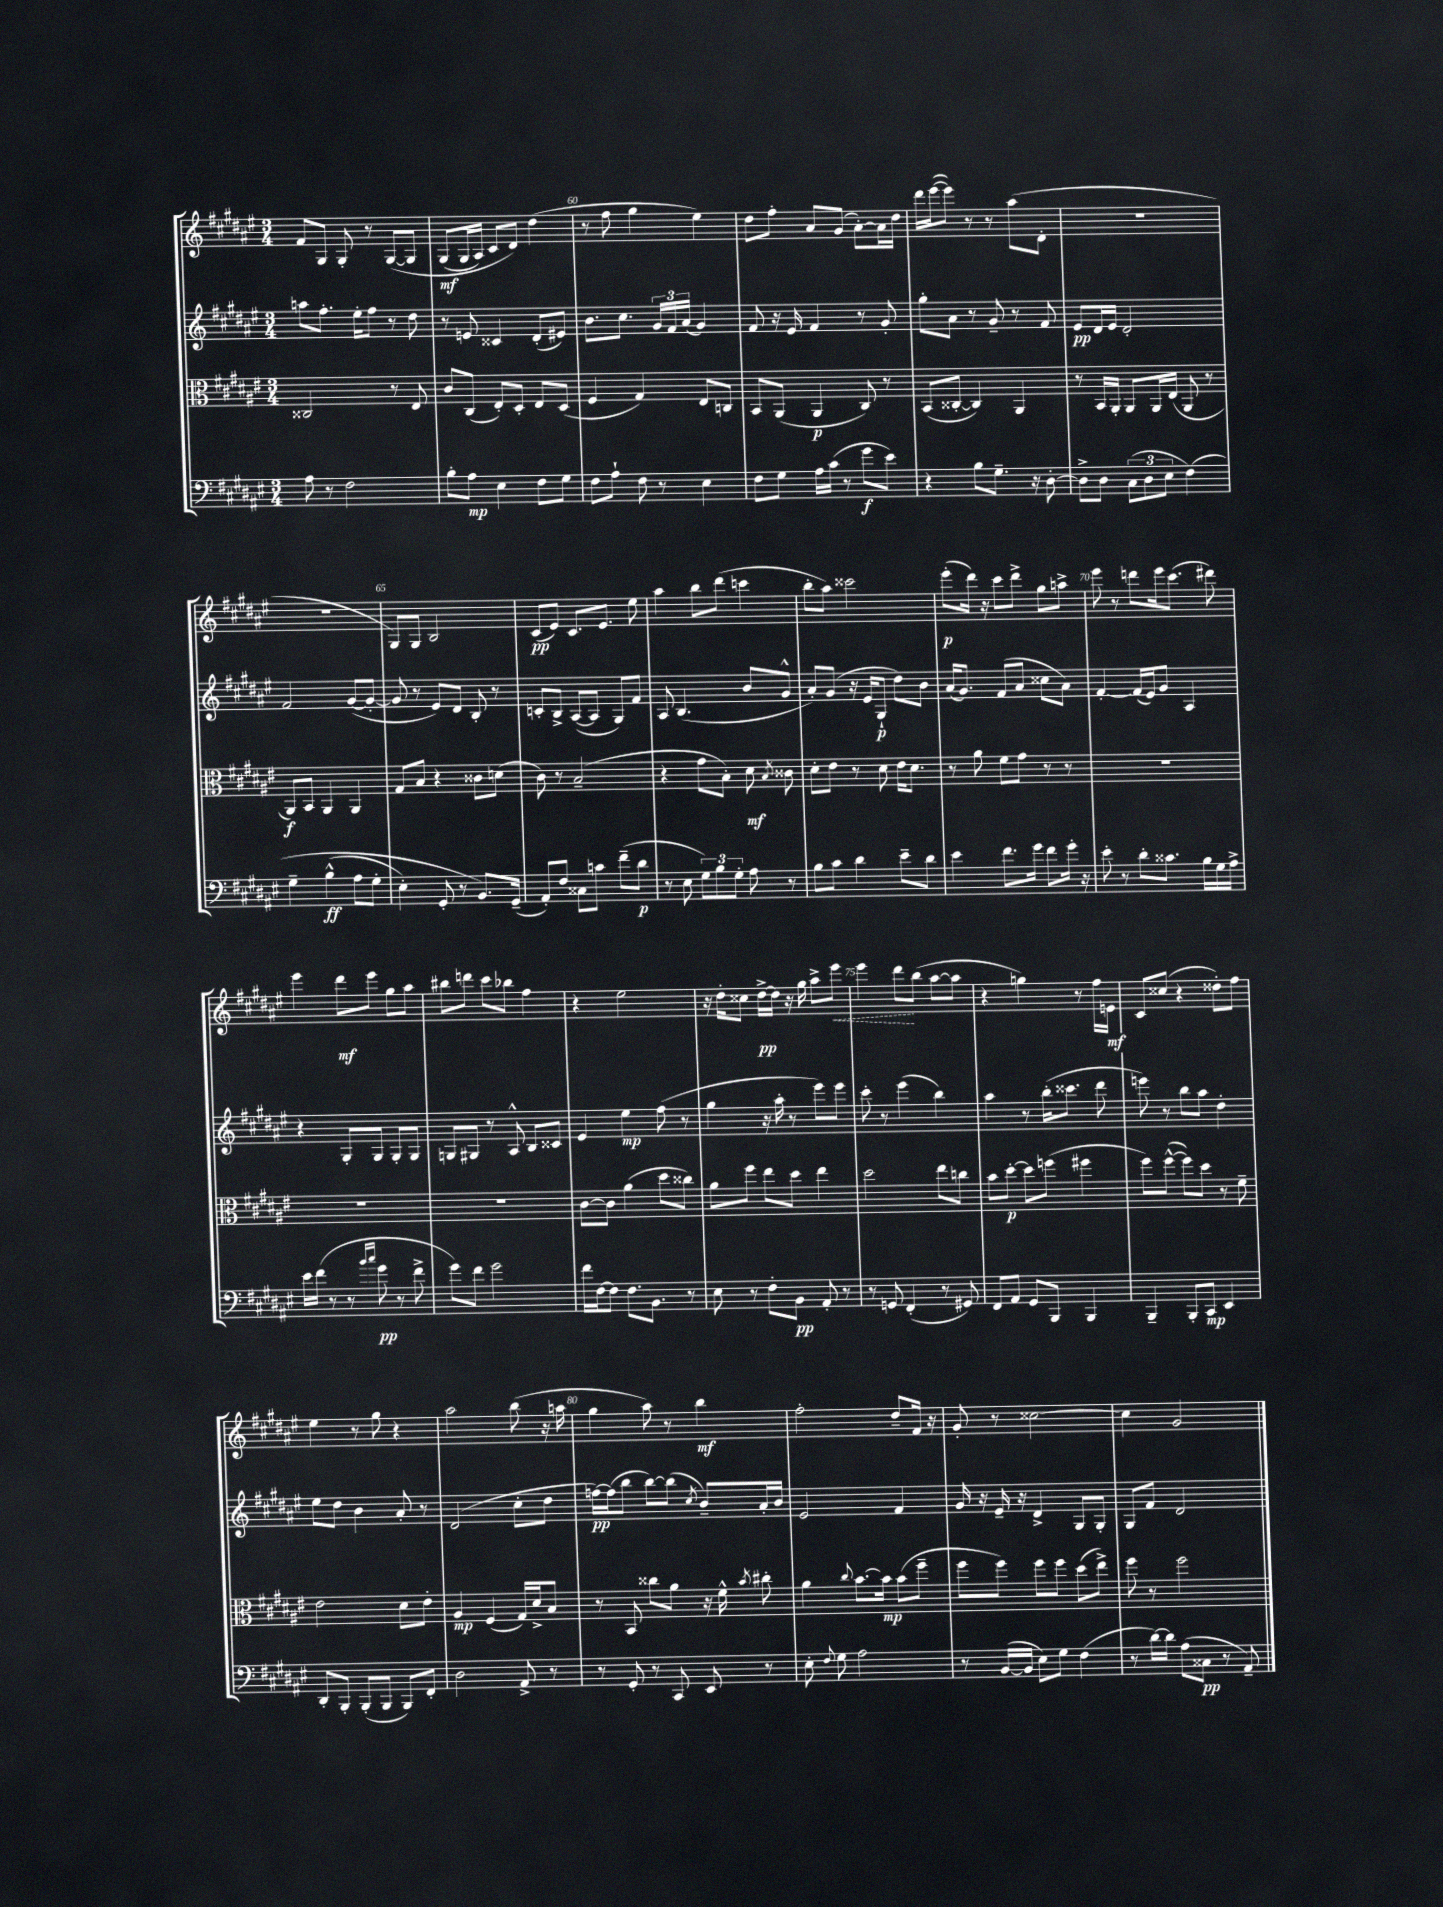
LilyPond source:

<<
\new StaffGroup <<
\new Staff = "s0" {
    \clef treble \key fis \major \numericTimeSignature \time 3/4
    \autoBeamOff fis'8[ gis8] gis8-. r8 gis8[~\( gis8] |
    gis8[\mf( gis16 ais16]) cis'8[ dis'8]\) dis''4( |
    r8 fis''8 gis''4 eis''4) |
    dis''8[ fis''8]-. ais'8[ gis'8]( ais'8[~-.) ais'16 dis''16] |
    dis'''16[ eis'''16~( eis'''8]) r8 r8 ais''8[( dis'8]-. |
    R2. |
    R2. |
    gis8[) gis8] b2 |
    cis'8[\pp( eis'8]) cis'8.[ eis'8.] eis''8 |
    ais''4 b''8[ dis'''8]( c'''4 |
    b''8[-. ais''8]) cisis'''2 |
    eis'''8[-.\p( dis'''16]) r16 cis'''8[ dis'''8]-> gis''8[ a''8]-> |
    eis'''8 r8 d'''8[ eis'''16 cis'''8.]( dis'''8) |
    eis'''4 dis'''8[\mf eis'''8] gis''8[ ais''8] |
    bis''8[ d'''8] cis'''8[ bes''8] fis''4 |
    r4 eis''2 |
    r16 dis''16[-. cisis''8] dis''16[~->\pp dis''16] r16 gis''16 ais''8[-> \once \override Hairpin.style = #'dashed-line eis'''8]\< |
    eis'''4 dis'''8[\! b''8]( ais''8[~ ais''8] |
    r4 g''4) r8 fis''16[ e'16]\mf |
    cis'8[ cisis''8]( r4 disis''8[-.) fis''8] |
    eis''4 r8 gis''8 r4 |
    ais''2 b''8( r16 a''16 |
    gis''4 ais''8) r8 b''4\mf |
    fis''2-. dis''8[-- fis'16] r16 |
    gis'8-. r8 cisis''2~ |
    cisis''4 gis'2 \bar "|." |
}
\new Staff = "s1" {
    \clef treble \key fis \major \numericTimeSignature \time 3/4
    \autoBeamOff a''8[ fis''8.]-. eis''16[-. fis''8] r8 dis''8 |
    r8 e'8 cisis'4 dis'8[-.( eis'8]) |
    b'8.[ cis''8.] \tuplet 3/2 { gis'16[ fis'16 ais'16]( } gis'4) |
    fis'8 r16 eis'16 fis'4 r8 gis'8-. |
    gis''8[-. ais'8] r8 gis'8-- r8 fis'8 |
    eis'8[\pp dis'16 eis'16] dis'2-. |
    fis'2 gis'8[~( gis'8]~-. |
    gis'8 r8 eis'8[) dis'8] b8-. r8 |
    c'8[-. b8]-> ais8[~( ais8] gis8[) fis'8] |
    ais8 b4.( b'8[ gis'8]-^ |
    ais'8[-.) gis'8]( r16 eis'16[ gis8]-!\p dis''8[) b'8] |
    ais'16[( gis'8.]) fis'8[( ais'8] cisis''8[ ais'8]) |
    fis'4~-. fis'16[( eis'16) gis'8] ais4 |
    r4 gis8[-. gis8] gis8[-. gis8] |
    g8[ gis8] r8 ais8-^ b8[ cisis'8] |
    eis'4 eis''4\mp fis''8( r8 |
    gis''4 r16 ais''16-. r8 eis'''8[) eis'''8] |
    cis'''8-. r8 eis'''4( b''4) |
    ais''4 r8 b''16[-.( cisis'''8.] dis'''8 |
    e'''8) r8 b''8[ ais''8] dis''4-. |
    eis''8[ dis''8] b'4 ais'8-. r8 |
    dis'2( cis''8[-. dis''8] |
    f''16[~\pp) f''16( b''8] b''8[~) b''8]( \acciaccatura { cis''8 } b'8[--) ais'16-. b'16] |
    eis'2 fis'4 |
    gis'16 r16 eis'16-- r16 dis'4-> gis8[ gis8]-. |
    gis8[ fis'8] dis'2 \bar "|." |
}
\new Staff = "s2" {
    \clef alto \key fis \major \numericTimeSignature \time 3/4
    \autoBeamOff cisis2 r8 eis8 |
    cis'8[ cis8]( eis8[-.) dis8]-. eis8[ dis8]( |
    fis4 gis4) eis8[ c8] |
    b,8[ ais,8]( ais,4\p cis8) r8 |
    b,8[( cisis8]~-. cisis4) ais,4 |
    r8 b,16[ ais,16]-. ais,8[ ais,16 eis16]( ais,8 r8 |
    ais,8[\f) b,8] ais,4 ais,4 |
    gis8[ b8] r4 cisis'8[ d'8]( |
    cis'8) r8 b2--( |
    r4 gis'8[ b8]-.) dis'8\mf \acciaccatura { b8 } cisis'8 |
    dis'8[-. eis'8] r8 dis'8 eis'16[ dis'8.] |
    r8 ais'8 fis'8[ gis'8] r8 r8 |
    R2. |
    R2. |
    R2. |
    cis'8[~ cis'8] ais'4( dis''8[ cisis''8]) |
    ais'8[ fis''8] eis''8[ dis''8] eis''4 |
    dis''2 eis''8[ c''8] |
    b'8[ dis''8]~-.\p dis''8[ f''8]( fis''4 |
    fis''8[) fis''8]~-^( fis''8[) dis''8] r8 fis'8-- |
    eis'2 dis'8[ eis'8]-. |
    ais4\mp fis4( gis16[) dis'16-> b8] |
    r8 b,8 cisis''8[ ais'8] r16 fis'16-^ \acciaccatura { b'8 } cis''8-. |
    ais'4 \appoggiatura { cis''8 } b'8.[~ b'16]\mp b'8[( fis''8]-- |
    fis''8[ fis''8]) fis''8[ fis''8] dis''8[( eis''8]->) |
    fis''8 r8 fis''2 \bar "|." |
}
\new Staff = "s3" {
    \clef bass \key fis \major \numericTimeSignature \time 3/4
    \autoBeamOff ais8 r8 fis2 |
    b8[-. ais8]\mp eis4 fis8[ gis8] |
    fis8[ ais8]-! fis8 r8 eis4 |
    fis8[ gis8] ais16[ cis'16]( r8 gis'8[\f eis'8]) |
    r4 b8[ gis8.]-- r16 dis8~-. |
    dis8[-> dis8] \tuplet 3/2 { cis8[( dis8 eis8] } fis4)\( |
    gis4-- b4-^\ff( ais8[ gis8]-. |
    eis4-.) gis,8-. r8 b,8.[\) gis,16]--( |
    ais,8[-.) fis8] cisis8[ c'8] fis'8[--( dis'8]\p |
    r8 eis8 \tuplet 3/2 { gis8[) b8 gis8]-. } ais8 r8 |
    b8[ cis'8] dis'4 eis'8[-- dis'8] |
    eis'4 fis'8.[ gis'16] fis'8[ gis'16]-. r16 |
    eis'8-. r8 dis'8[-. cisis'8.] b16[ gis16 ais16]-> |
    eis'16[ fis'16]( r8 r8 \grace { b'16[ cis''16] } gis'8\pp r8 fis'8-> |
    gis'8[) fis'8] gis'2 |
    fis'16[ fis16~ fis8] fis8.[ b,8.] r8 |
    eis8 r8 fis8[-. b,8]\pp ais,8-. r8 |
    r8 g,8 fis,4-.( r8 gis,8) |
    fis,8[ ais,8] gis,8[ b,,8] b,,4 |
    b,,4-- b,,8[-. cis,8]\mp eis,4 |
    dis,8[-. b,,8]-. b,,8[-.( b,,8] b,,8[) fis,8]-. |
    dis2 ais,8-> r8 |
    r8 gis,8-. r8 cis,8 eis,8 r8 |
    eis8-. \appoggiatura { fis8 } gis8 ais2 |
    r8 b,16[~( b,16] eis8[) gis8] fis4( |
    r8 dis'16[~) dis'16] ais8[( cisis8]\pp r8 ais,8--) \bar "|." |
}
>>
>>
\layout { \context { \Score currentBarNumber = #58 \override BarNumber.break-visibility = ##(#f #t #t) barNumberVisibility = #(every-nth-bar-number-visible 5) } }
